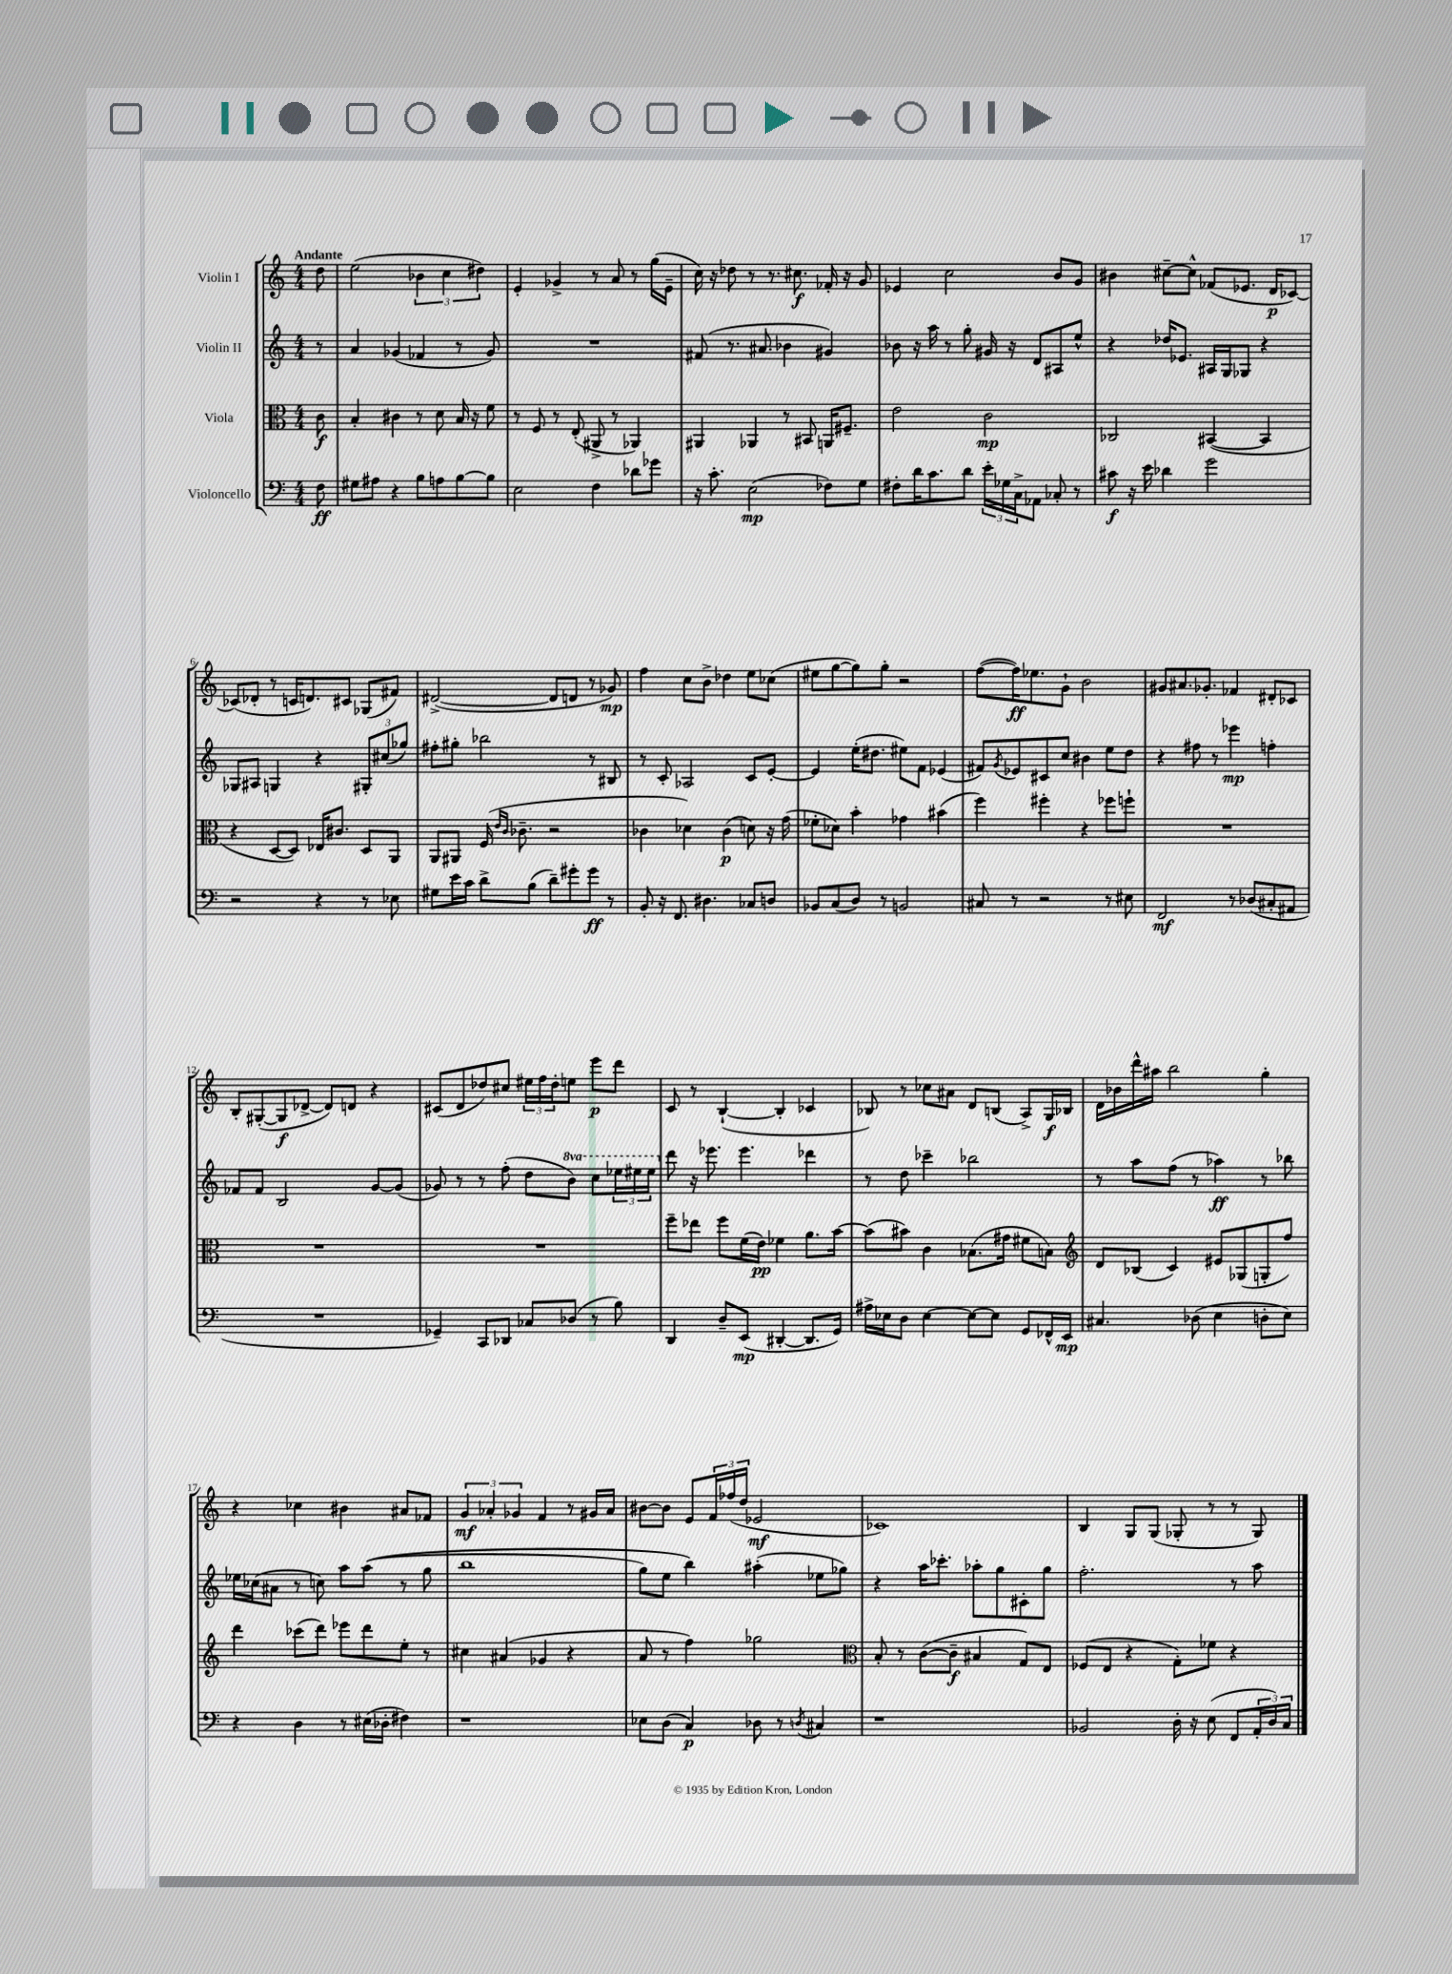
<<
\new StaffGroup <<
\new Staff = "s0" \with { instrumentName = "Violin I" } {
    \clef treble \key c \major \numericTimeSignature \time 4/4 \partial 8 \tempo "Andante"
    d''8 |
    e''2( \tuplet 3/2 { bes'4 c''4 dis''4) } |
    e'4-. ges'4-> r8 a'8 r8 g''16( e'16-- |
    c''16) r16 des''8 r8 r8. cis''8.\f fes'16-. r16 g'8 |
    ees'4 c''2 b'8 g'8 |
    bis'4 cis''8~-- cis''8-^ fes'8( ees'8. d'16\p ces'8~) |
    ces'8( des'8-. r8 c'16 d'8.) cis'8 ges8( fis'8) |
    dis'2~->( dis'8 d'8 r8 ges'8\mp) |
    f''4 c''8 b'8-> des''4 e''8 ces''8( |
    eis''8 g''8~ g''8) g''8-. r2 |
    f''8~( f''16\ff) ees''8. g'8-! b'2 |
    gis'8 ais'8. ges'8.-. fes'4 dis'8-. ces'8 |
    b8-. gis8~-.( gis8\f des'8~-> des'8) d'8 r4 |
    cis'8( d'8 des''8) cis''8 \tuplet 3/2 { eis''16 f''16 des''16-. } e''8 e'''8\p d'''8 |
    c'8 r8 b4~-!( b4-. ces'4 |
    bes8) r8 ces''8 ais'8 d'8 b8( a8->) g16\f bes16 |
    d'16 bes'16 d'''16-^ ais''16 b''2 g''4-. |
    r4 ces''4 bis'4 ais'8 fes'8 |
    \tuplet 3/2 { g'4\mf aes'4-. ges'4 } f'4 r8 gis'16 aes'16 |
    bis'8~ bis'8 e'8 \tuplet 3/2 { f'16 fes''16( d''16 } ees'2\mf |
    ces'1) |
    b4 g8 g8( ges8-. r8 r8 ges8) \bar "|." |
}
\new Staff = "s1" \with { instrumentName = "Violin II" } {
    \clef treble \key c \major \numericTimeSignature \time 4/4 \set Staff.ottavationMarkups = #ottavation-simple-ordinals \partial 8
    r8 |
    a'4 ges'4( fes'4 r8 ges'8) |
    R1 |
    fis'8( r8. ais'8. bes'4 gis'4) |
    bes'8 r16 a''16 r8 g''8-. gis'16 r16 d'8 ais8 e''8-^ |
    r4 des''16 ees'8. ais16 g16 ges8 r4 |
    ges8 ais8 g4 r4 \tuplet 3/2 { gis8-. cis''8( ges''8) } |
    fis''8-. gis''8-. bes''2 r8 bis8 |
    r8 c'8-. aes2 c'8 e'8~-. |
    e'4 e''16-.( dis''8. eis''8) f'8 ees'4( |
    fis'8) \acciaccatura { g'8 } ees'8 cis'8 c''8 bis'4 e''8 d''8 |
    r4 fis''8 r8 ees'''4\mp f''4-. |
    fes'8 fes'8 b2 g'8~ g'8( |
    ges'8) r8 r8 f''8-.( d''8 \ottava #1 b''8) c'''8 \tuplet 3/2 { ees'''16 eis'''16 eis'''16 \ottava #0 } |
    d'''8 r16 ees'''8. ees'''4. des'''4 |
    r8 d''8 ces'''4-- bes''2 |
    r8 a''8 f''8( r8 aes''4\ff) r8 bes''8 |
    ees''16 ces''16( ais'8 r8 c''8) a''8 a''8(\( r8 g''8 |
    b''1 |
    g''8) e''8 b''4\) ais''4-.( ees''8 ges''8) |
    r4 a''16 ces'''8.-. aes''8-. g''8 cis'8-. g''8 |
    f''2.-. r8 a''8 \bar "|." |
}
\new Staff = "s2" \with { instrumentName = "Viola" } {
    \clef alto \key c \major \numericTimeSignature \time 4/4 \partial 8
    c'8\f |
    b4-. cis'4 r8 d'8 b16 r16 f'8 |
    r8 f8 r8 e8-.( ais,8-> r8 aes,4) |
    ais,4 aes,4 r8 bis,8 a,16 fis8.-- |
    e'2 c'2\mp |
    ces2 bis,4~( bis,4 |
    r4 d8~ d8) ees16 cis'8. d8 a,8 |
    a,8 ais,8 f16( \grace { e'16 c'16 } ces'8.-- r2 |
    ces'4 des'4) ces'4\p( d'8) r16 g'16( |
    fes'8-. des'8) b'4-. ges'4 bis'4( |
    f''4) fis''4-. r4 fes''8 f''8-! |
    R1 |
    R1 |
    R1 |
    f''8-- ees''8 f''8 f'16( e'16\pp) fes'4 a'8. b'16~ |
    b'8( bis'8) c'4 bes8.( gis'16 fis'8 b8) |
    \clef treble d'8 bes8( c'4) eis'8 ges8( g8-. f''8) |
    d'''4 ces'''8( d'''8) ees'''8 d'''8 e''8-. r8 |
    cis''4 ais'4( ges'4 r4 |
    a'8 r8 f''4) ges''2 |
    \clef alto b8-. r8 c'8~( c'8--\f bis4 g8) e8 |
    fes8( e8 r4 g8-.) fes'8 r4 \bar "|." |
}
\new Staff = "s3" \with { instrumentName = "Violoncello" } {
    \clef bass \key c \major \numericTimeSignature \time 4/4 \partial 8
    f8\ff |
    gis8 ais8 r4 b8 a8 b8~ b8 |
    e2 f4 des'8 ges'8 |
    r16 c'8.-. e2\mp( fes8) g8 |
    fis8-. d'16 c'8. d'8 \tuplet 3/2 { e'16-. ges16 c16-> } aes,8 ces8-. r8 |
    cis'8\f r16 e'16 des'4 g'2 |
    r2 r4 r8 ees8 |
    gis8 e'16 c'16 d'8-> b8( d'8--) gis'8-. gis'8\ff r8 |
    b,8-. r16 f,8. dis4. ces8 d8 |
    bes,8 c8( d8) r8 b,2 |
    cis8 r8 r2 r8 eis8 |
    f,2\mf r8 des8( cis8-. ais,8 |
    R1 |
    ges,4--) c,8 des,8 ces8 des8( r8 b8) |
    d,4 d8-- e,8\mp( dis,4~-. dis,8. g,16) |
    ais16-> ees16 d8 ees4~ ees8~ ees8 g,8 fes,16-^ e,16\mp |
    cis4. des8( e4 d8-. e8) |
    r4 d4 r8 eis16( des16-. fis4) |
    r1 |
    ees8 d8( c4\p) des8 r8 \acciaccatura { d8 } cis4 |
    r1 |
    bes,2 d16-. r16 e8( f,8 \tuplet 3/2 { a,16-. d16) c16 } \bar "|." |
}
>>
>>
